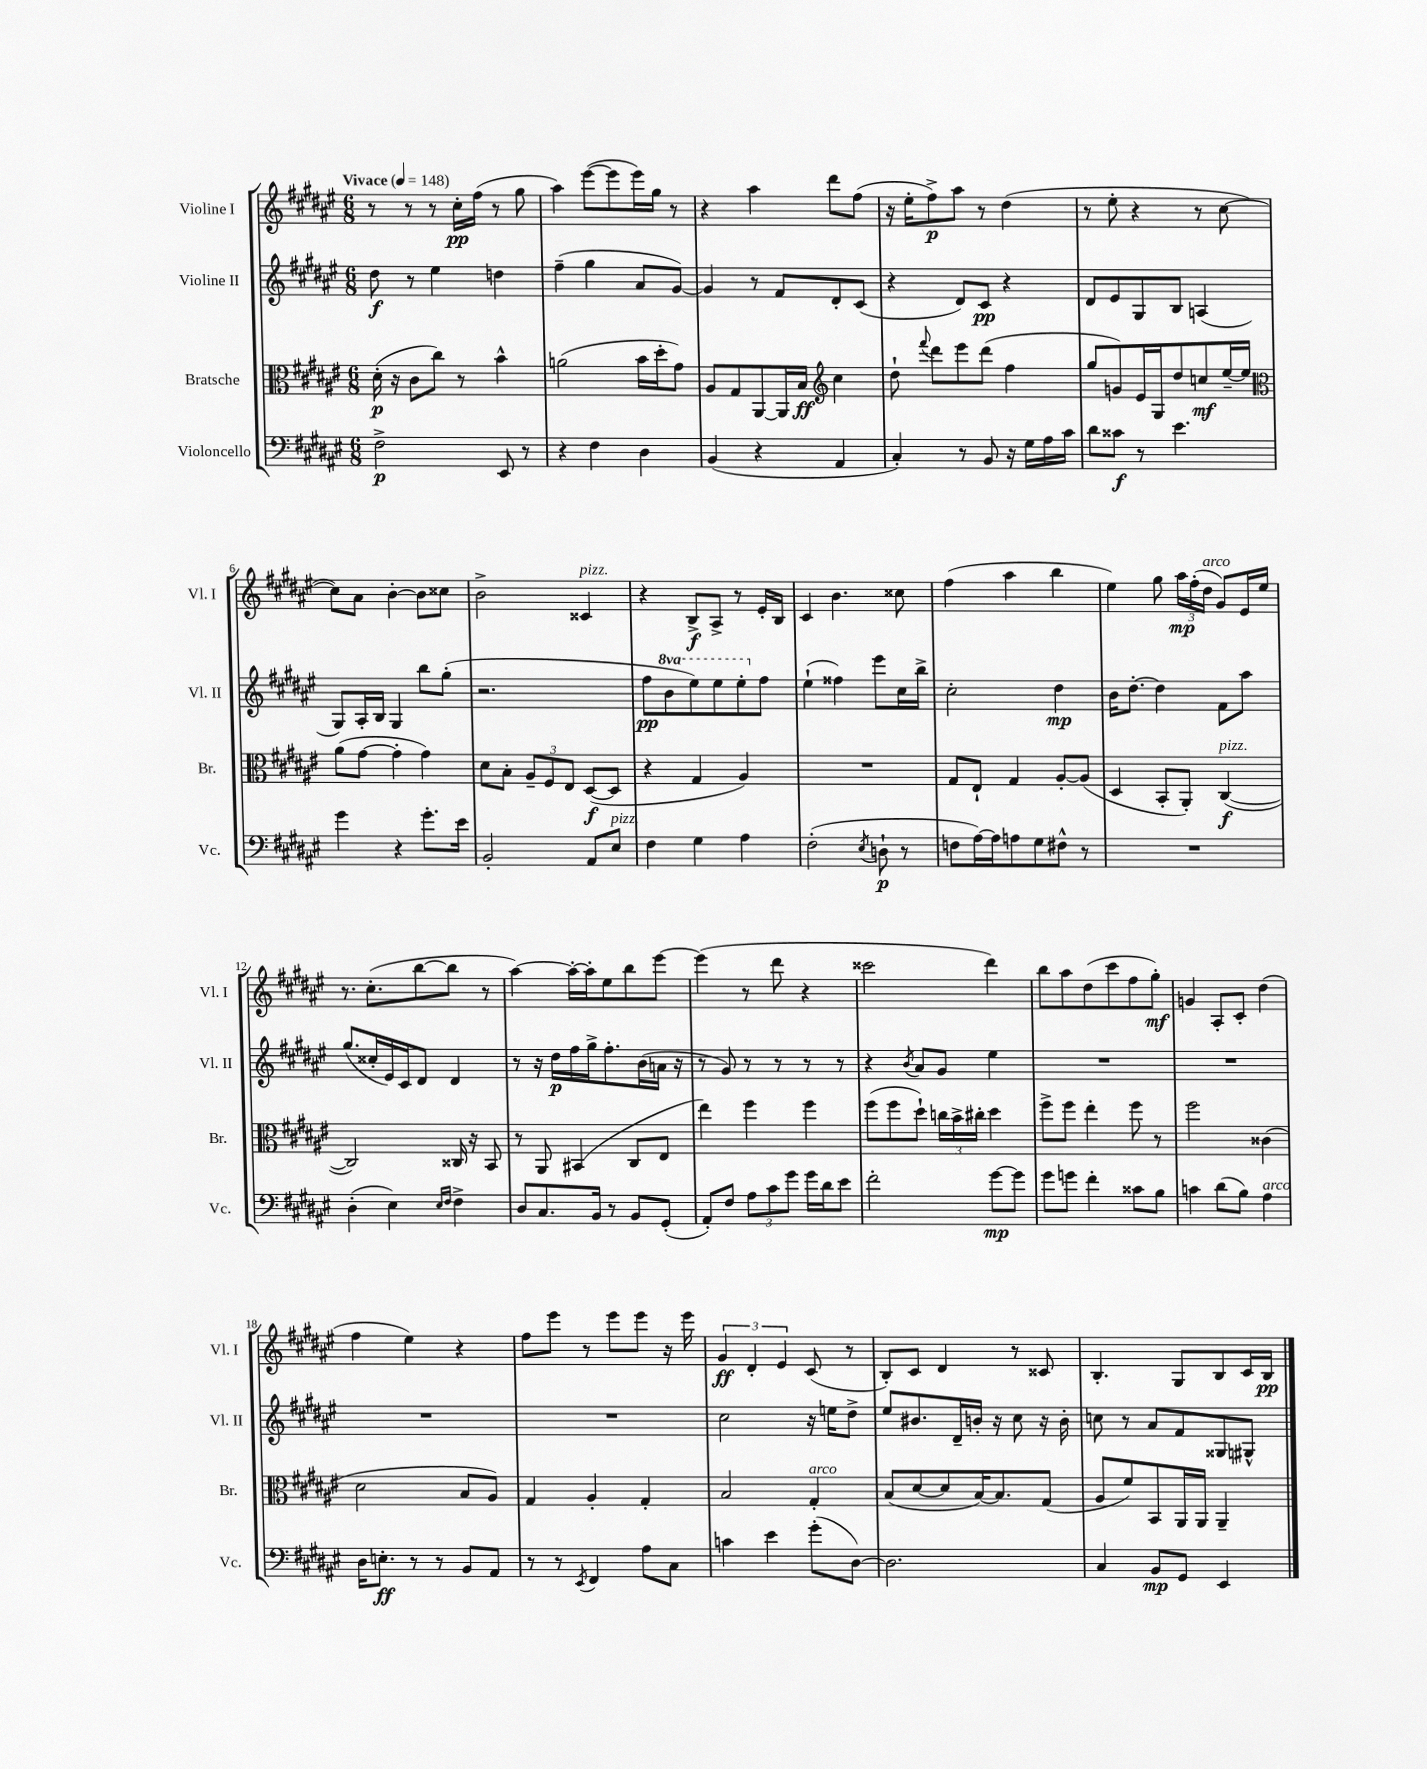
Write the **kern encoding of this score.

**kern	**kern	**kern	**kern
*staff4	*staff3	*staff2	*staff1
*clefF4	*clefC3	*clefG2	*clefG2
*k[f#c#g#d#a#e#]	*k[f#c#g#d#a#e#]	*k[f#c#g#d#a#e#]	*k[f#c#g#d#a#e#]
*M6/8	*M6/8	*M6/8	*M6/8
*MM148	*MM148	*MM148	*MM148
2F#^	(16d#'	8dd#	8r
.	16r	.	.
.	8c#	8r	8r
.	8cc#)	4ee#	8r
.	8r	.	16cc#'
.	.	.	(16ff#
8EE#	4b^^	4dd	8r
8r	.	.	8gg#
=	=	=	=
4r	(2a	(4ff#~	4aa#)
4F#	.	4gg#	([8eee#
.	.	.	8eee#]
4D#	16b	8a#	16eee#)
.	16dd#'	.	16gg#
.	8g#)	[8g#)	8r
=	=	=	=
(4BB	8A#	4g#]	4r
.	8G#	.	.
4r	[8AA#	8r	4aa#
.	16AA#]	8f#	.
.	16B	.	.
*	*clefG2	*	*
4AA#	4cc#	8d#'	8ddd#
.	.	(8c#	(8ff#
=	=	=	=
4C#')	8dd#`	4r	16r
.	.	.	16ee#'
.	8qqfff#	.	.
.	8ddd#	.	8ff#^)
8r	8eee#	8d#)	8aa#
8BB	(8ddd#	8c#	8r
16r	4ff#	4r	(4dd#
16G#	.	.	.
16A#	.	.	.
16c#	.	.	.
=	=	=	=
8d#	8gg#	8d#	8r
8c##	8g)	8e#	8ee#'
8r	16e#	8G#	4r
.	16G#	.	.
4.e#	8dd#	8B	.
.	8cc	(4A	8r
.	[16ee#~	.	[8cc#
.	16ee#]	.	.
=	=	=	=
*	*clefC3	*	*
4g#	(8a#	8G#)	8cc#])
.	[8g#	16A#'	8a#
.	.	16B	.
4r	4g#']	4G#	[4b'
8.g#'	4g#)	8bb	8b]
.	.	(8gg#'	8cc##
16e#	.	.	.
=	=	=	=
2BB'	8d#	2.r	2b^
.	8B'	.	.
.	12A#~	.	.
.	12F#	.	.
.	12E#	.	.
8AA#	([8D#	.	4c##
8E#	8D#]	.	.
=	=	=	=
4F#	4r	8ff#	4r
.	.	8bb	.
4G#	4G#	8eee#)	8B^
.	.	8eee#	8A#^
4A#	4A#)	8eee#'	8r
.	.	8ff#	16e#'
.	.	.	16B
=	=	=	=
(2F#'	2.r	(4ee#`	4c#
.	.	4ff##)	4.b
8qE#	.	.	.
8D`	.	8eee#	.
8r	.	16cc#	8cc##
.	.	16bb^	.
=	=	=	=
8F	8G#	2cc#'	(4ff#
[16A#)	8E#`	.	.
16A#]	.	.	.
8A	4G#	.	4aa#
8G#	.	.	.
8F#^^	[8A#'	4dd#	4bb
8r	(8A#]	.	.
=	=	=	=
2.r	4D#	16b	4ee#)
.	.	[8.dd#'	.
.	8BB'	4dd#]	8gg#
.	8AA#')	.	24aa#
.	.	.	(24ff#'
.	.	.	24dd#
.	([4C#	8f#	8g#)
.	.	8aa#	16e#
.	.	.	16ee#
=	=	=	=
(4D#'	2C#])	(8.gg#	8.r
.	.	16cc##'	(8.cc#'
4E#)	.	16e#)	.
.	.	16c#	.
.	.	8d#	[8bb
16qqE#	.	.	.
16qqF#	.	.	.
4F#^	16C##	4d#	8bb]
.	16r	.	.
.	8BB	.	8r
=	=	=	=
8D#	8r	8r	[4aa#)
8.C#	8AA#	16r	.
.	.	16dd#	.
.	(4BB#	16ff#	16aa#'_
16BB	.	16gg#^	16aa#']
8r	.	8.ff#'	8ee#
8BB	8C#	.	8bb
.	.	(16b	.
(8GG#'	8E#	16a	[8eee#
.	.	16r	.
=	=	=	=
8AA#')	4ee#)	8r	(4eee#]
8F#	.	8g#)	.
12A#	4ff#	8r	8r
12c#	.	.	.
.	.	8r	8ddd#
12g#	.	.	.
16g#	4ff#	8r	4r
16d#	.	.	.
8e#	.	8r	.
=	=	=	=
2f#'	(8ff#	4r	2ccc##
.	8ff#	.	.
.	.	8qb	.
.	8dd#`)	8a#	.
.	24cc	8g#	.
.	24b^	.	.
.	24cc#'	.	.
[8g#	4dd#	4ee#	4ddd#)
8g#]	.	.	.
=	=	=	=
8g#	8ff#^	2.r	8bb
8g	8ff#	.	8aa#
4f#'	4ee#'	.	(8dd#
.	.	.	8ccc#
8c##	8ff#	.	8ff#
8B	8r	.	8gg#')
=	=	=	=
4c	2ff#	2.r	4g
(8d#	.	.	8A#'
8B)	.	.	8c#'
4A#	(4c##	.	(4dd#
=	=	=	=
16D#	2d#	2.r	4ff#
8.E'	.	.	.
8r	.	.	4ee#)
8r	.	.	.
8BB	8B	.	4r
8AA#	8A#)	.	.
=	=	=	=
8r	4G#	2.r	8ff#
8r	.	.	8eee#
8qEE#	.	.	.
4FF#	4A#'	.	8r
.	.	.	8eee#
8A#	4G#'	.	8eee#
8C#	.	.	16r
.	.	.	16eee#
=	=	=	=
4c	2B	2cc#	6g#
.	.	.	6d#'
4e#	.	.	.
.	.	.	6e#
(8g#'	4G#'	16r	(8c#
.	.	16ee	.
[8D#)	.	8dd#^	8r
=	=	=	=
2.D#]	(8B	8ee#	8B')
.	[8d#	8.b#	8c#
.	8d#]	.	4d#
.	.	16d#~	.
.	[16B)	16b'	.
.	8.B]	16r	.
.	.	8cc#	8r
.	(8G#	16r	8c##
.	.	16b'	.
=	=	=	=
4C#	8A#	8cc	4.B'
.	8f#)	8r	.
8BB	8BB	8a#	.
8GG#	16AA#	8f#	8G#
.	16AA#	.	.
4EE#	4AA#~	8G##	8B
.	.	8G#^^	16c#
.	.	.	16B
==	==	==	==
*-	*-	*-	*-
